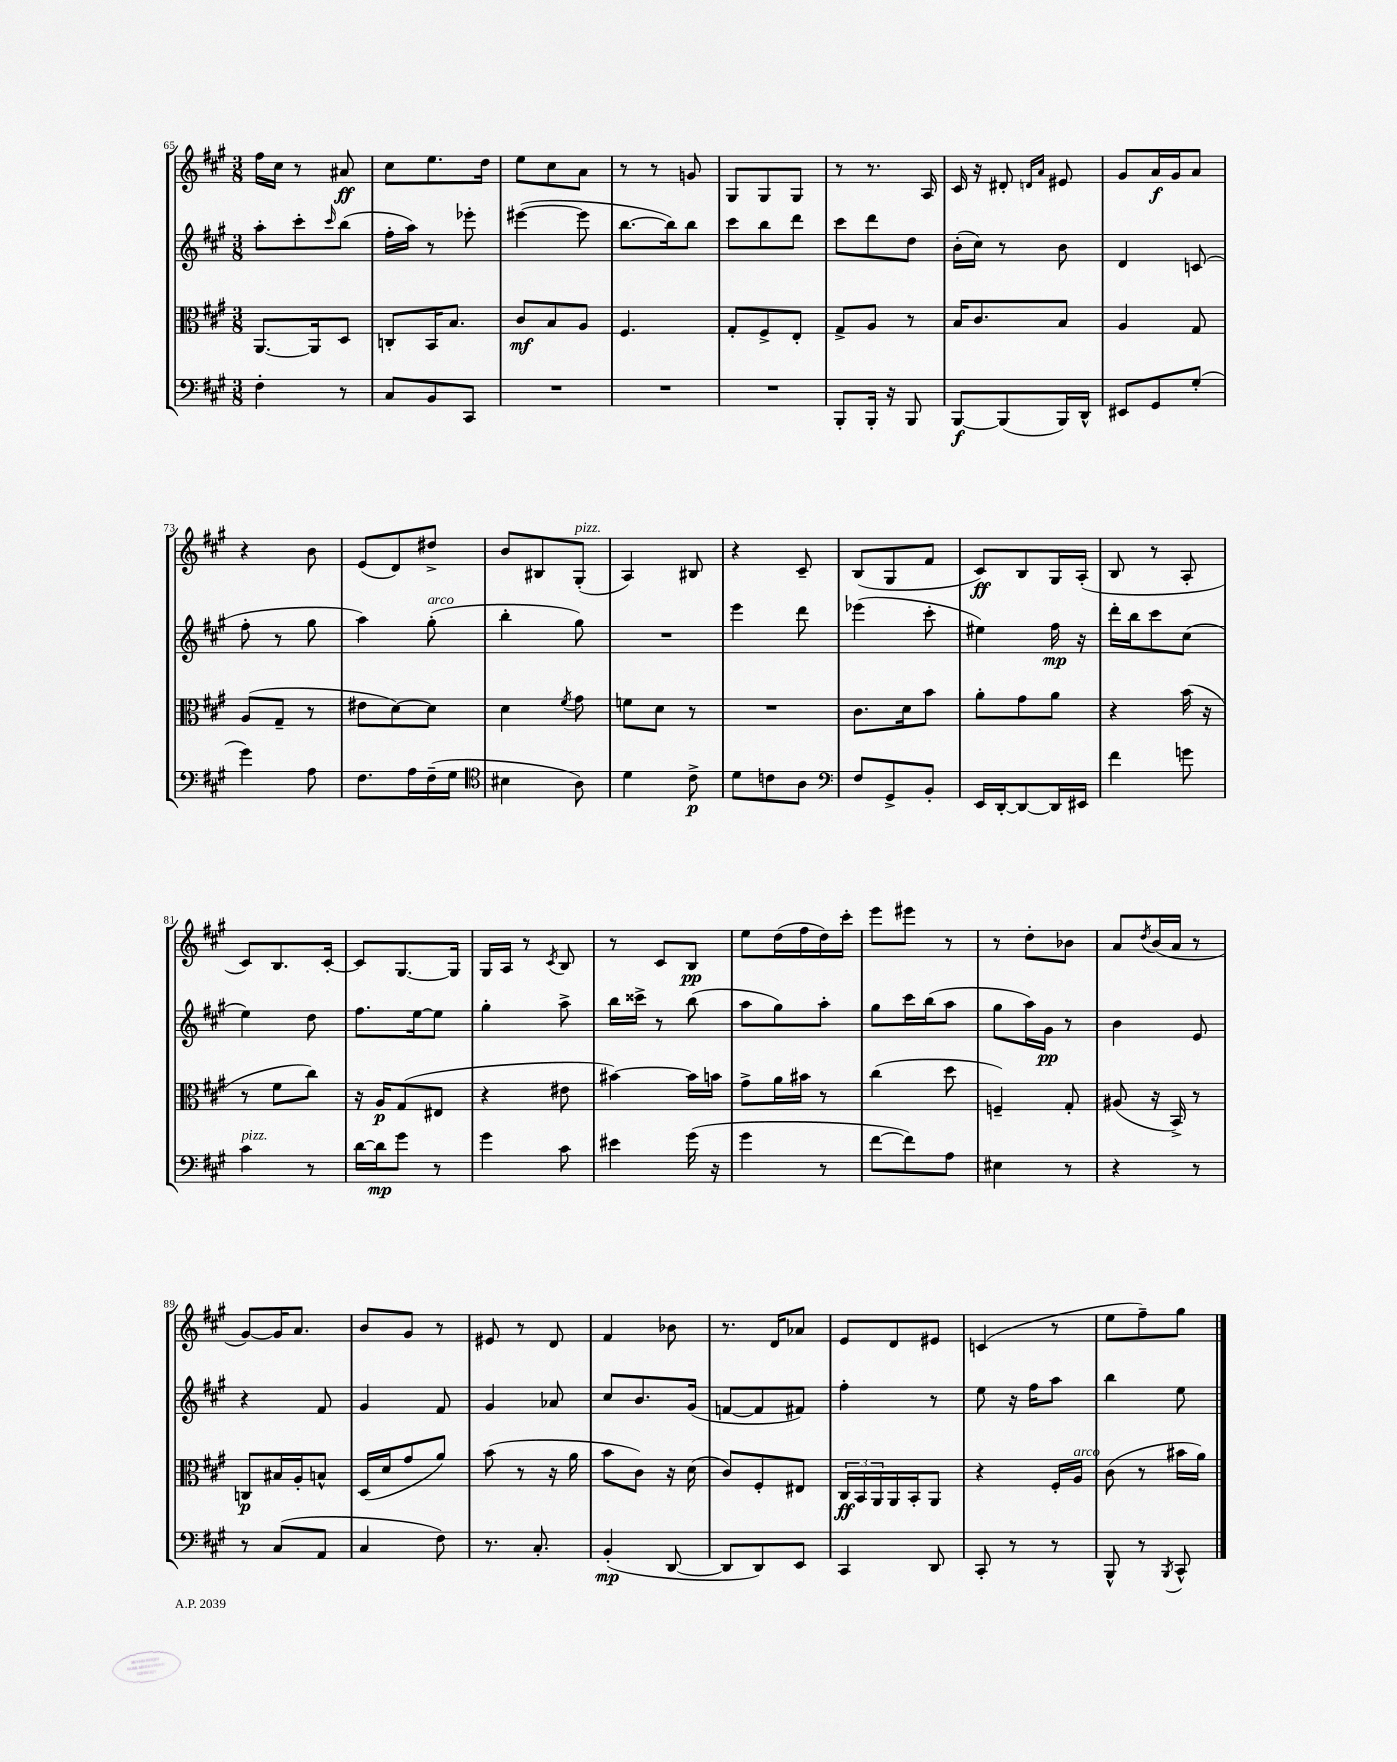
<<
\new StaffGroup <<
\new Staff = "s0" {
    \clef treble \key a \major \numericTimeSignature \time 3/8
    fis''16 cis''16 r8 ais'8\ff |
    cis''8 e''8. d''16 |
    e''8 cis''8 a'8 |
    r8 r8 g'8 |
    gis8 gis8 gis8 |
    r8 r8. a16 |
    cis'16 r16 dis'8-. \grace { d'16 a'16 } eis'8 |
    gis'8 a'16\f gis'16 a'8 |
    r4 b'8 |
    e'8( d'8) dis''8-> |
    b'8 bis8 gis8-.^\markup { \italic "pizz." }( |
    a4) bis8 |
    r4 cis'8-- |
    b8( gis8 fis'8 |
    cis'8\ff) b8 gis16 a16-.( |
    b8 r8 a8-. |
    cis'8) b8. cis'16~-. |
    cis'8 gis8.~ gis16 |
    gis16 a16 r8 \acciaccatura { cis'8 } b8 |
    r8 cis'8 b8\pp |
    e''8 d''16( fis''16 d''16) cis'''16-. |
    e'''8 eis'''8 r8 |
    r8 d''8-. bes'8 |
    a'8 \acciaccatura { d''8 } b'16( a'16 r8 |
    gis'8~) gis'16 a'8. |
    b'8 gis'8 r8 |
    eis'8 r8 d'8 |
    fis'4 bes'8 |
    r8. d'16 aes'8 |
    e'8 d'8 eis'8 |
    c'4( r8 |
    e''8 fis''8--) gis''8 \bar "|." |
}
\new Staff = "s1" {
    \clef treble \key a \major \numericTimeSignature \time 3/8
    a''8-. cis'''8-. \grace { cis'''16 } b''8( |
    fis''16-. a''16) r8 ees'''8-. |
    eis'''4~( eis'''8 |
    b''8.~ b''16) b''8 |
    cis'''8 b''8 d'''8 |
    cis'''8 d'''8 d''8 |
    b'16-.( cis''16) r8 b'8 |
    d'4 c'8( |
    fis''8-. r8 gis''8 |
    a''4) gis''8-.^\markup { \italic "arco" }( |
    b''4-. gis''8) |
    R4. |
    e'''4 d'''8 |
    ees'''4( cis'''8-. |
    eis''4) fis''16\mp r16 |
    d'''16-. b''16 cis'''8 cis''8( |
    e''4) d''8 |
    fis''8. e''16~ e''8 |
    gis''4-. a''8-> |
    b''16 cisis'''16-> r8 b''8( |
    a''8 gis''8) a''8-. |
    gis''8 cis'''16 b''16( a''8 |
    gis''8 a''16) gis'16\pp r8 |
    b'4 e'8 |
    r4 fis'8 |
    gis'4 fis'8 |
    gis'4 aes'8 |
    cis''8 b'8. gis'16( |
    f'8~ f'8 fis'8) |
    fis''4-. r8 |
    e''8 r16 fis''16 a''8 |
    b''4 e''8 \bar "|." |
}
\new Staff = "s2" {
    \clef alto \key a \major \numericTimeSignature \time 3/8
    a,8.~ a,16 d8 |
    c8-. b,16 b8. |
    cis'8\mf b8 a8 |
    fis4. |
    gis8-. fis8-> e8-. |
    gis8-> a8 r8 |
    b16 cis'8. b8 |
    a4 gis8 |
    a8( gis8-- r8 |
    eis'8 d'8~) d'8 |
    d'4 \acciaccatura { fis'8 } gis'8 |
    f'8 d'8 r8 |
    R4. |
    cis'8. d'16 b'8 |
    a'8-. gis'8 a'8 |
    r4 b'16( r16 |
    r8 fis'8 cis''8) |
    r16 a16\p gis8( eis8 |
    r4 eis'8 |
    bis'4~) bis'16 b'16 |
    gis'8-> a'16 bis'16 r8 |
    cis''4( d''8 |
    f4--) gis8-. |
    ais8( r16 b,16->) r8 |
    c8\p bis16 a16-. b8-^ |
    d16( d'16 gis'8 a'8) |
    b'8( r8 r16 a'16 |
    b'8 cis'8) r16 d'16( |
    cis'8) fis8-. eis8 |
    \tuplet 3/2 { cis16\ff b,16 a,16 } a,16 b,16-. a,8 |
    r4 fis16-. a16^\markup { \italic "arco" } |
    cis'8( r8 bis'16 a'16) \bar "|." |
}
\new Staff = "s3" {
    \clef bass \key a \major \numericTimeSignature \time 3/8
    fis4-. r8 |
    cis8 b,8 cis,8 |
    R4. |
    R4. |
    R4. |
    b,,8-. b,,16-. r16 b,,8 |
    b,,8~\f b,,8( b,,16) d,16-^ |
    eis,8 gis,8 gis8-.( |
    gis'4) a8 |
    fis8. a16 fis16--( gis16 |
    \clef tenor bis4 a8) |
    d'4 cis'8->\p |
    d'8 c'8 a8 |
    \clef bass fis8 gis,8-> b,8-. |
    e,16 d,16~-. d,8~ d,16 eis,16 |
    fis'4 g'8 |
    cis'4^\markup { \italic "pizz." } r8 |
    d'16~ d'16\mp gis'8 r8 |
    gis'4 cis'8 |
    eis'4 gis'16( r16 |
    gis'4 r8 |
    fis'8~ fis'8) a8 |
    eis4 r8 |
    r4 r8 |
    r8 cis8( a,8 |
    cis4 fis8) |
    r8. cis8.-. |
    b,4-.\mp( d,8~ |
    d,8 d,8) e,8 |
    cis,4 d,8 |
    cis,8-. r8 r8 |
    b,,8-^ r8 \acciaccatura { b,,8 } cis,8-^ \bar "|." |
}
>>
>>
\layout { \context { \Score currentBarNumber = #65 } }
